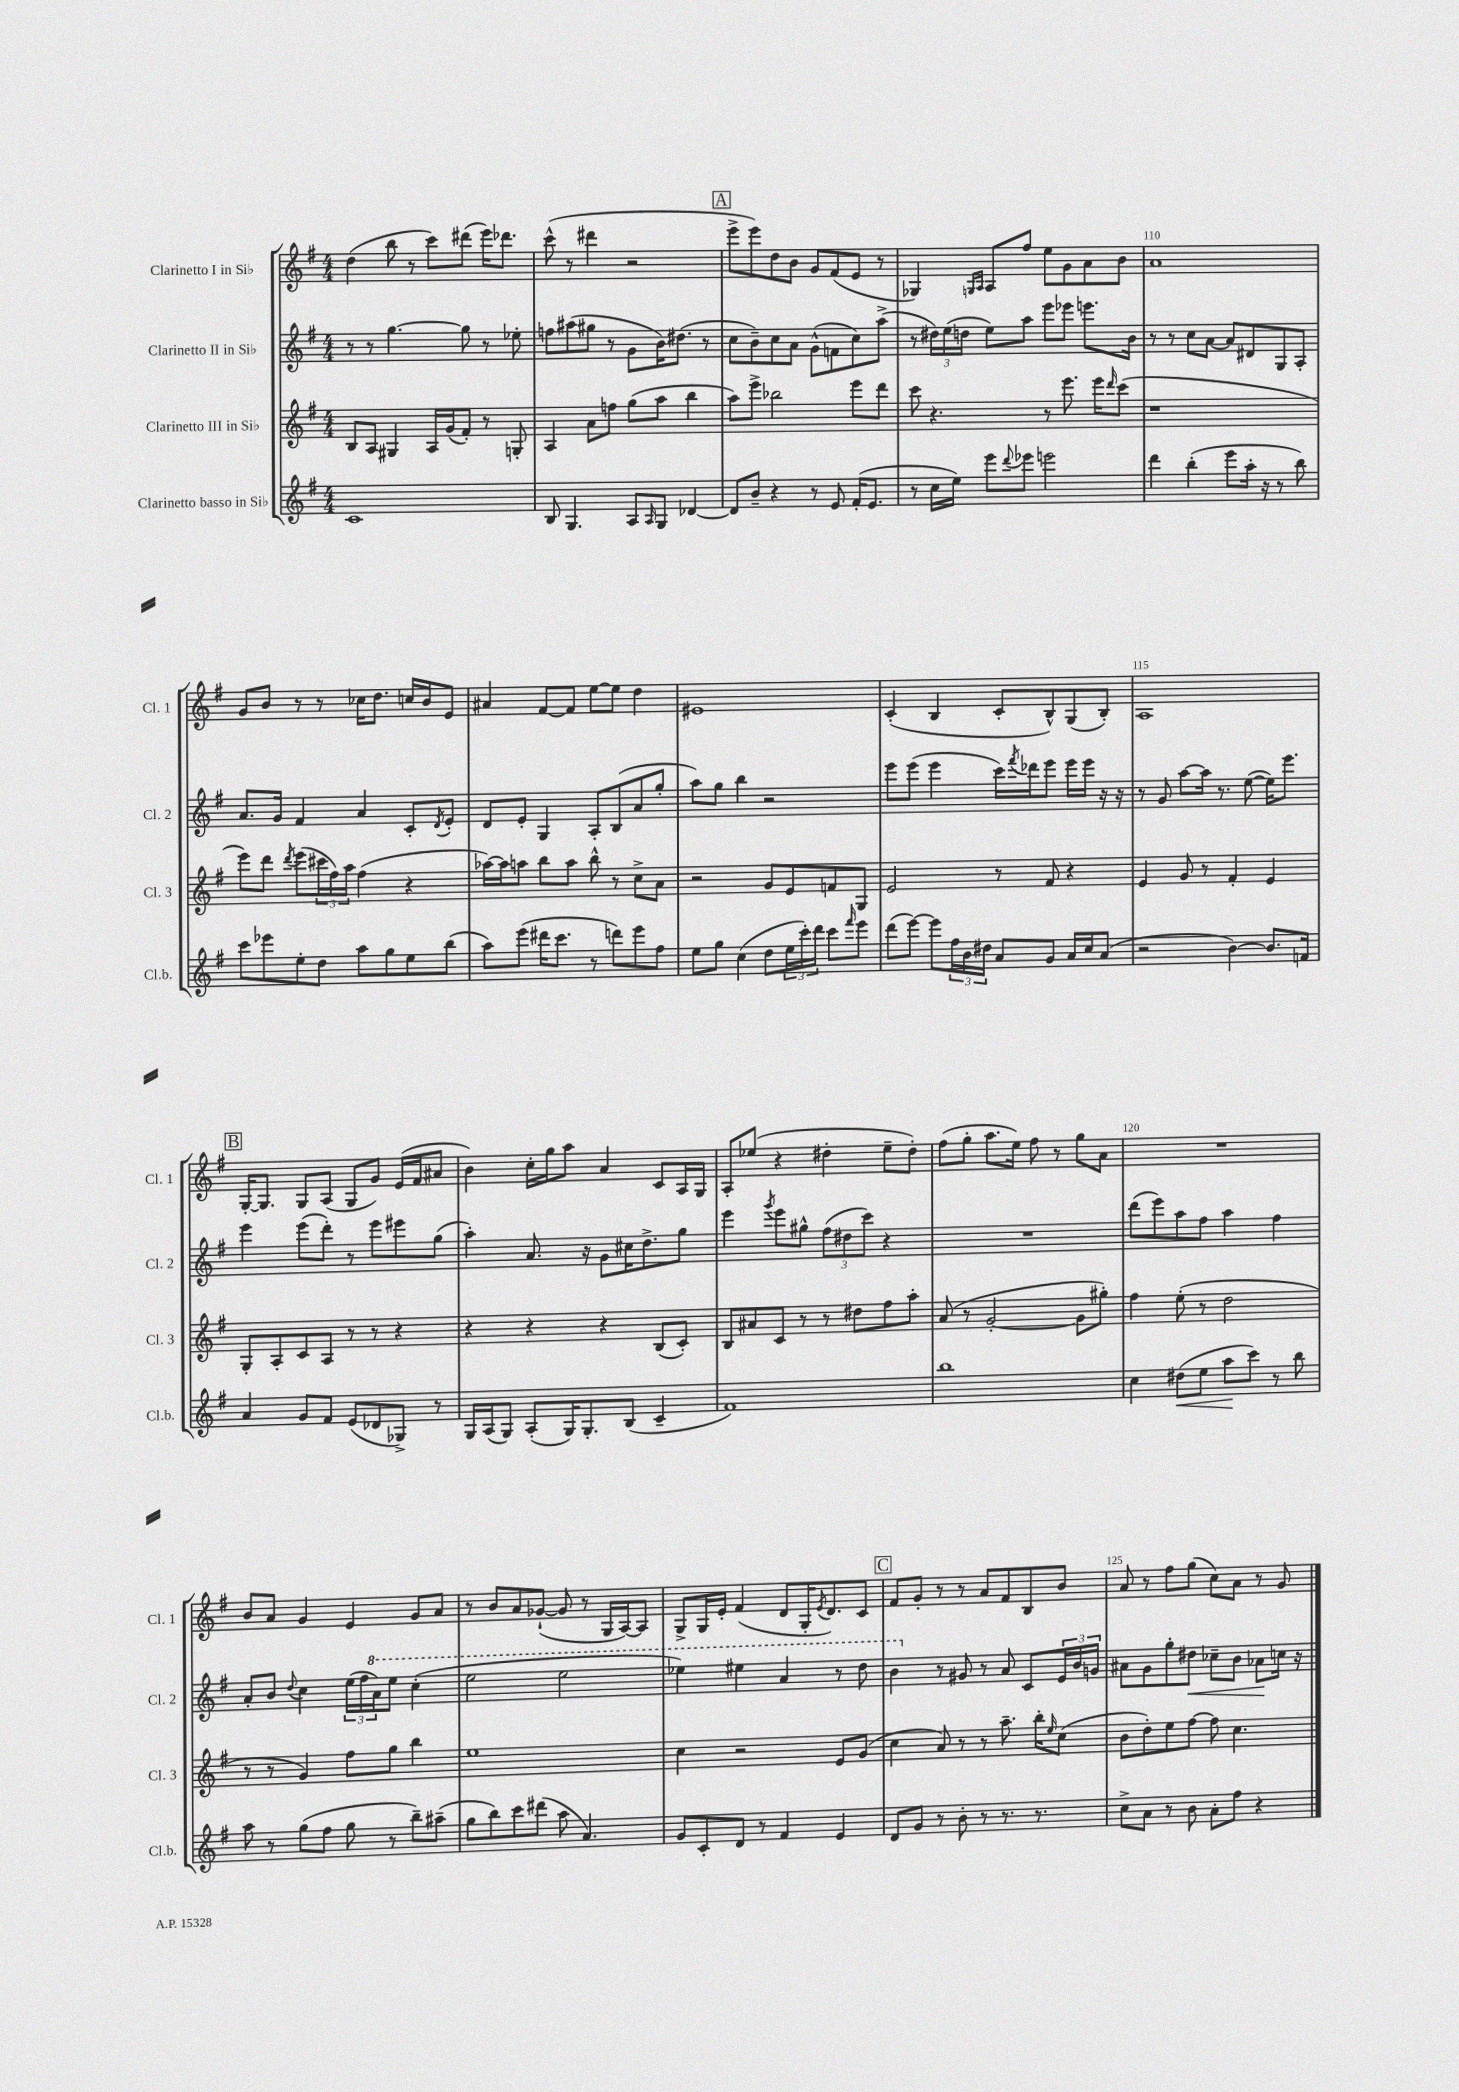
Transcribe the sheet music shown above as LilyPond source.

<<
\new StaffGroup <<
\new Staff = "s0" \with { instrumentName = "Clarinetto I in Sib" shortInstrumentName = "Cl. 1" } {
    \clef treble \key g \major \numericTimeSignature \time 4/4
    d''4( b''8 r8 c'''8) dis'''8( e'''16) des'''8. |
    c'''8-^( r8 dis'''4 r2 |
    \mark \markup { \box "A" } e'''8-> e'''8) d''8 b'8 g'8 fis'8( e'8 r8 |
    ges4) \grace { g16 a16 } a8 fis''8 e''8 g'8 a'8 b'8 |
    a'1 |
    g'8 b'8 r8 r8 ces''16 d''8. c''16 b'16 e'8 |
    ais'4 fis'8~ fis'8 e''8~ e''8 d''4 |
    eis'1 |
    c'4-.( b4 c'8-. b8-^) g8( b8-.) |
    a1 |
    \mark \markup { \box "B" } g16~-. g8. g8 a8( g8 g'8) e'16( fis'16 ais'8 |
    b'4) c''16-. g''16 a''8 a'4 c'8 a16 g16 |
    a8-. ees''8( r4 dis''4-. ees''8-- dis''8-.) |
    fis''8( g''8-. a''8. e''16) fis''8 r8 g''8 a'8 |
    R1 |
    b'8 a'8 g'4 e'4 g'8 a'8 |
    r8 b'8 a'8 ges'8~-!( ges'8 r8 g16 a16~) a8 |
    g8-> g16 e'16-. fis'4( d'8 g16-. \acciaccatura { e'8 } d'8.) c'8 |
    \mark \markup { \box "C" } fis'8 g'8-. r8 r8 a'8 fis'8 b8 b'8 |
    a'8 r8 fis''8 g''8( c''8) a'8 r8 g'8 \bar "|." |
}
\new Staff = "s1" \with { instrumentName = "Clarinetto II in Sib" shortInstrumentName = "Cl. 2" } {
    \clef treble \key g \major \numericTimeSignature \time 4/4
    r8 r8 g''4.~ g''8 r8 ees''8-. |
    f''8 ais''8( gis''8 r8 g'8 b'16) dis''8.( r8 |
    \mark \markup { \box "A" } c''8 b'8--) c''8 a'8 g'8-^( f'8 c''8) a''8->( |
    r8 \tuplet 3/2 { dis''16) e''16( d''16 } e''8) a''8 e'''8 ees'''8 e'''8. b'16 |
    r8 r8 c''8 a'8~ a'8 dis'8 g8 a8-. |
    a'8. g'16 fis'4 a'4 c'8-. \acciaccatura { d'8 } e'8-. |
    d'8 e'8-. g4 a8-. b8( a'8 g''8-. |
    a''8) g''8 b''4 r2 |
    e'''8 e'''8( e'''4 c'''16) \acciaccatura { fis'''8 } des'''16 e'''8 e'''16 e'''16 r16 r16 |
    r8 g'8 a''8~ a''16 r8. e''8~( e''16) e'''8. |
    \mark \markup { \box "B" } e'''4 e'''8( d'''8-.) r8 e'''8 eis'''8 g''8( |
    a''4-.) a'8. r16 g'8 cis''16 d''8.-> g''8 |
    e'''4 \acciaccatura { g'''8 } e'''8 gis''8-^ \tuplet 3/2 { fis''8( dis''8 c'''8) } r4 |
    R1 |
    d'''8( e'''8) a''8 fis''8 a''4 fis''4 |
    a'8-. b'8 \appoggiatura { d''8 } c''4 \tuplet 3/2 { e''16( fis''16 \ottava #1 a''16) } e'''8 c'''4-.( |
    e'''2 e'''2 |
    ees'''4) eis'''4 a''4 r8 d'''8 |
    \mark \markup { \box "C" } b''4 \ottava #0 r8 gis'8 r8 a'8 c'8 \tuplet 3/2 { e'16 b'16 g'16 } |
    ais'8 g'8 g''8-. dis''8\< ces''8-- b'8 aes'8\! c''16 r16 \bar "|." |
}
\new Staff = "s2" \with { instrumentName = "Clarinetto III in Sib" shortInstrumentName = "Cl. 3" } {
    \clef treble \key g \major \numericTimeSignature \time 4/4
    b8 a8 gis4 a16 g'16( fis'8-.) r8 g8-. |
    a4 a'8 f''8 g''8( a''8 b''4 |
    \mark \markup { \box "A" } a''8) e'''8-> bes''2 e'''8 d'''8 |
    c'''8 r4. r8 e'''8. e'''16 \grace { d'''16 } c'''8( |
    r1 |
    e'''8) d'''8 \acciaccatura { d'''8 } e'''8( \tuplet 3/2 { cis'''16 fis''16) a''16 } fis''4( r4 |
    aes''16~) aes''16 a''8 b''8 a''8 b''8-^ r8 c''8-> a'8 |
    r2 g'8 e'8 f'8 g8 |
    e'2 r8 fis'8 r4 |
    e'4 g'8 r8 fis'4-. e'4 |
    \mark \markup { \box "B" } g8-. a8-. c'8 a8 r8 r8 r4 |
    r4 r4 r4 b8( c'8-.) |
    b8 ais'8 c'8 r8 r8 dis''8 fis''8 a''8-. |
    a'8( r8 g'2~-. g'8 gis''8-.) |
    fis''4 e''8-.( r8 d''2 |
    r8 r8 g'4) fis''8 g''8 b''4 |
    e''1 |
    c''4 r2 e'8 g'8( |
    \mark \markup { \box "C" } c''4 a'8) r8 r8 a''8.-- b''16-. \grace { e''16 } c''8( |
    b'8 d''8-.) e''8 fis''8~ fis''8 c''4. \bar "|." |
}
\new Staff = "s3" \with { instrumentName = "Clarinetto basso in Sib" shortInstrumentName = "Cl.b." } {
    \clef treble \key g \major \numericTimeSignature \time 4/4
    c'1 |
    b8 g4. a8 \grace { a16 } g8 des'4~ |
    \mark \markup { \box "A" } des'8 b'8-- r4 r8 e'8 fis'16-.( e'8. |
    r8 c''16 e''16) e'''8 \appoggiatura { d'''8 } ees'''8 e'''2 |
    d'''4 b''4-.( e'''8 a''16-. r16 r8 b''8) |
    c'''8 ees'''8 e''8-. d''8 a''8 g''8 e''8 b''8( |
    a''8) e'''8( dis'''16 c'''8. r8 d'''8) e'''8 fis''8 |
    e''8 g''8 c''4( d''8 \tuplet 3/2 { e''16 c'''16-.) d'''16 } c'''8 \grace { fis'''16 } e'''8 |
    d'''8( e'''8~) e'''8 \tuplet 3/2 { fis''16 b'16 dis''16 } a'8 g'8 a'16 c''16 a'8( |
    r2 b'4~) b'8. f'16 |
    \mark \markup { \box "B" } a'4 g'8 fis'8 e'8( des'8 ges8->) r8 |
    g16 a16( g8) a8-.( g16) g8.-. b8( c'4-- |
    fis'1) |
    b''1 |
    c''4 dis''8\<( e''8 a''8\! c'''8) r8 b''8 |
    a''8 r8 g''8( fis''8 g''8 r8 b''8--) ais''8--( |
    g''8 b''8) c'''8 dis'''8( a''8 a'4.) |
    g'8 c'8-. d'8 r8 fis'4 e'4 |
    \mark \markup { \box "C" } d'8 g'8 r8 b'8-. r8 r8. r8. |
    c''8-> a'8 r8 b'8 a'8-. fis''8 r4 \bar "|." |
}
>>
>>
\layout { \context { \Score currentBarNumber = #106 \override BarNumber.break-visibility = ##(#f #t #t) barNumberVisibility = #(every-nth-bar-number-visible 5) } }
